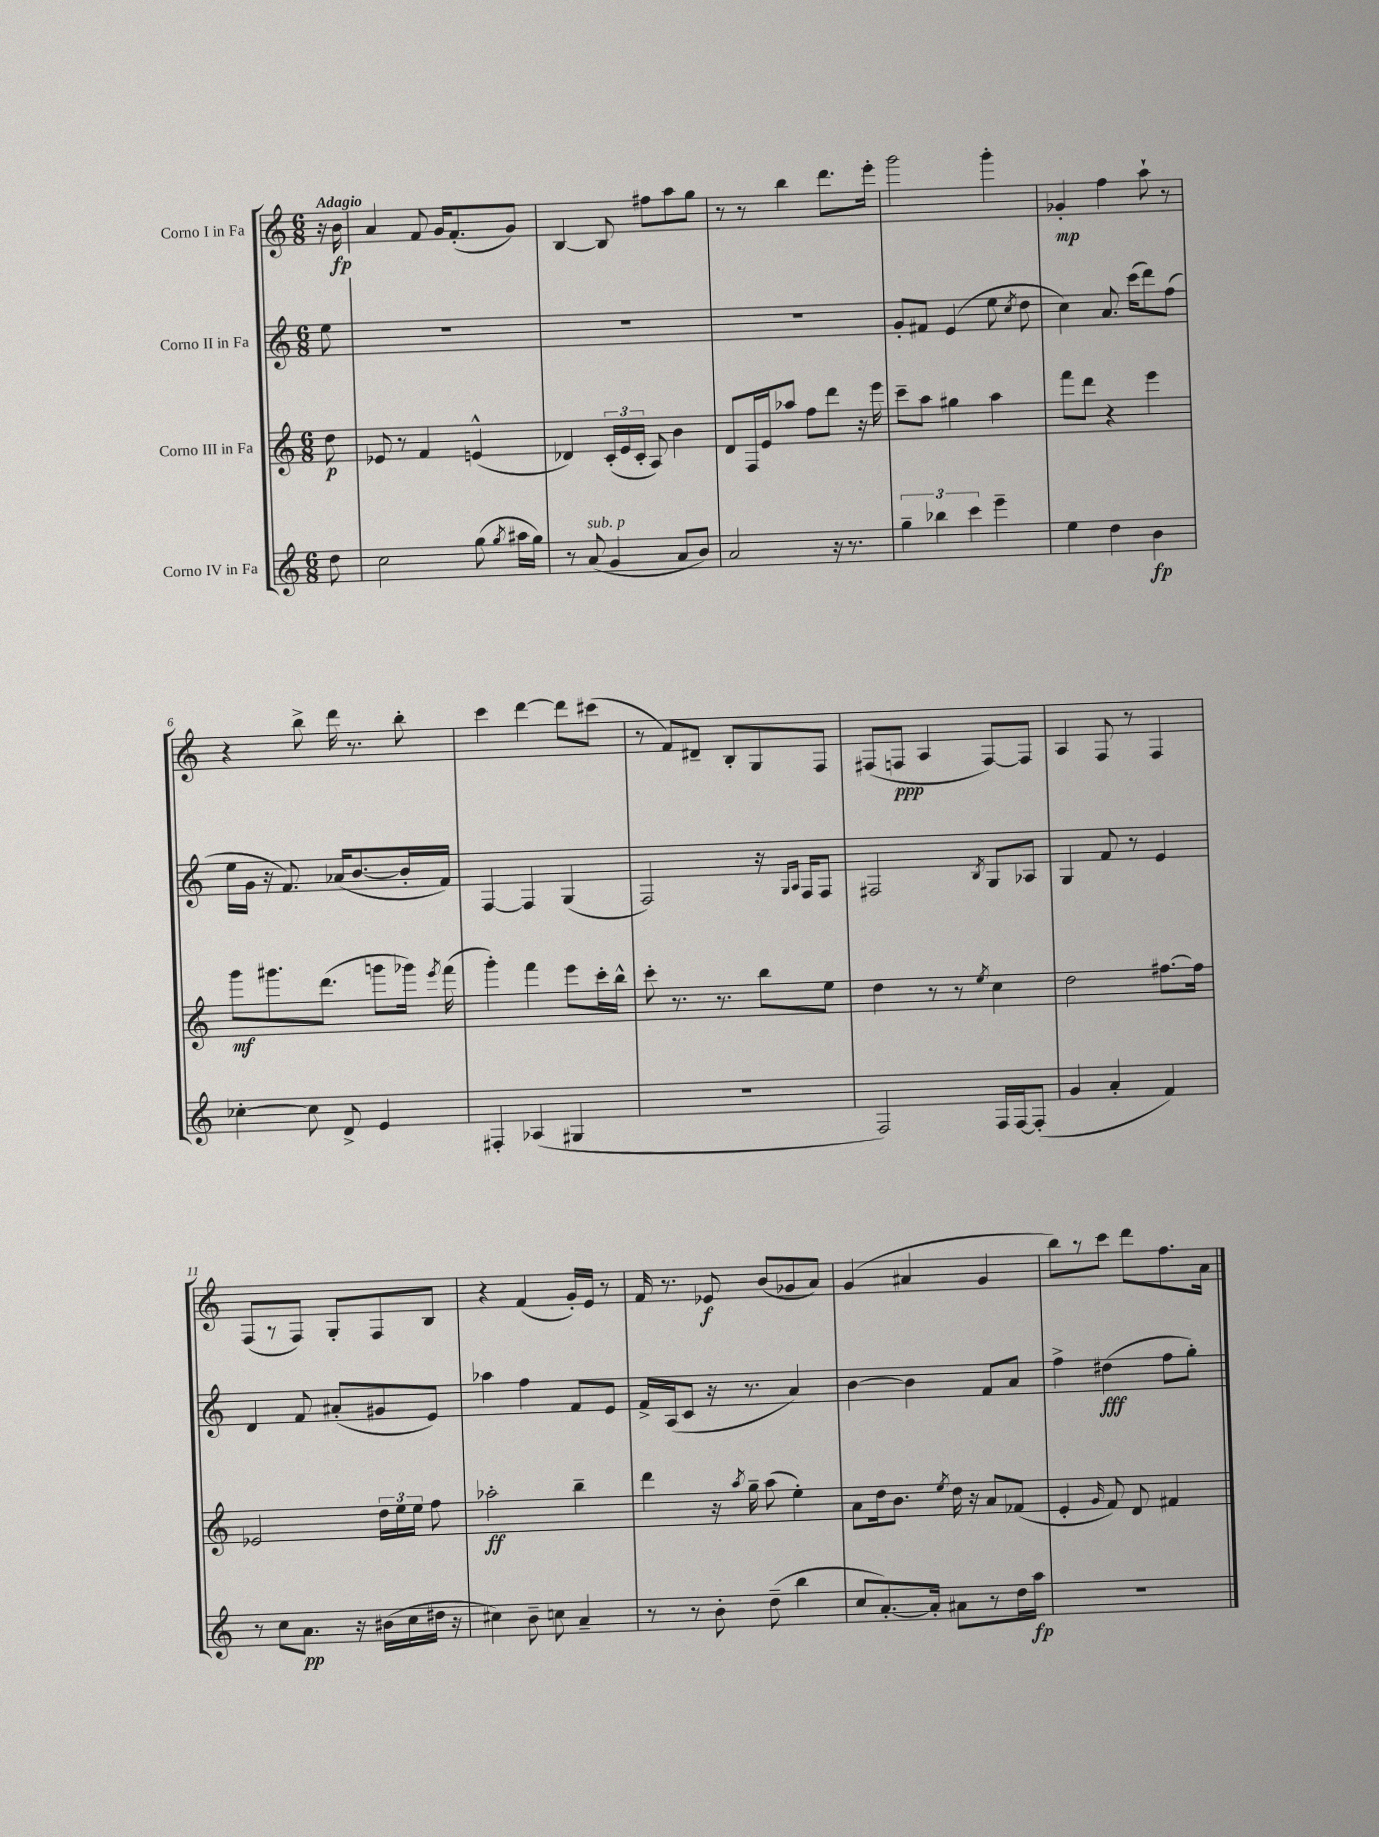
<<
\new StaffGroup <<
\new Staff = "s0" \with { instrumentName = "Corno I in Fa" } {
    \clef treble \key c \major \numericTimeSignature \time 6/8 \partial 8 \tempo "Adagio"
    \autoBeamOff r16 b'16\fp |
    a'4 f'8 g'16[ f'8.-.( g'8]) |
    b4~ b8 fis''8[ a''8 g''8] |
    r8 r8 b''4 d'''8.[ e'''16]-. |
    g'''2 g'''4-. |
    ges'4-.\mp f''4 a''8-! r8 |
    r4 b''8-> d'''16 r8. b''8-. |
    c'''4 d'''4~ d'''8[ cis'''8]( |
    r8 f'8[) dis'8]-- b8[-. g8 f8] |
    fis8[( f8]\ppp a4 f8[~) f8] |
    a4 f8 r8 f4 |
    f8[( r8 f8]) g8[-. f8 b8] |
    r4 f'4( g'16[-.) e'16] r8 |
    f'16 r8. ees'8\f b'8[( ges'8 a'8]) |
    g'4( ais'4 g'4 |
    b''8[) r8 c'''8] d'''8[ f''8. a'16] \bar "|." |
}
\new Staff = "s1" \with { instrumentName = "Corno II in Fa" } {
    \clef treble \key c \major \numericTimeSignature \time 6/8 \partial 8
    \autoBeamOff e''8 |
    R2. |
    R2. |
    R2. |
    g'8[-. fis'8] e'4( e''8 \acciaccatura { c''8 } d''8 |
    c''4) a'8. c'''16[( d'''8) f''8]( |
    e''16[ g'16] r16 f'8.) aes'16[( b'8.~ b'16-. f'16]) |
    f4~ f4 g4( |
    f2) r16 \grace { g16[ a16] } f16[ f8] |
    fis2 \acciaccatura { b8 } g8[ aes8] |
    g4 f'8 r8 e'4 |
    d'4 f'8 ais'8[-.( gis'8 e'8]) |
    aes''4 f''4 f'8[ e'8] |
    f'16[-> a16( c'8] r16 r8. a'4) |
    b'4~ b'4 f'8[ a'8] |
    f''4-> dis''4\fff( f''8[ g''8]-.) \bar "|." |
}
\new Staff = "s2" \with { instrumentName = "Corno III in Fa" } {
    \clef treble \key c \major \numericTimeSignature \time 6/8 \partial 8
    \autoBeamOff d''8\p |
    ees'8 r8 f'4 e'4-^( |
    des'4) \tuplet 3/2 { c'16[-.( e'16 c'16]-. } a8) b'4 |
    d'8[ f16 e'16 aes''8] f''8[ d'''8] r16 e'''16 |
    c'''8[-- a''8] gis''4 a''4 |
    f'''8[ d'''8] r4 e'''4 |
    g'''8[\mf gis'''8. d'''8.]( g'''8[ ges'''16]) \acciaccatura { e'''8 } f'''16( |
    g'''4-.) f'''4 e'''8[ c'''16-. b''16]-^ |
    c'''8-. r8. r8. b''8[ e''8] |
    d''4 r8 r8 \acciaccatura { e''8 } c''4 |
    d''2 fis''8.[~ fis''16] |
    ees'2 \tuplet 3/2 { d''16[ e''16 e''16] } f''8 |
    aes''2-.\ff b''4-- |
    d'''4 r16 \acciaccatura { a''8 } g''16-- a''8( e''4-.) |
    a'8[ d''16 b'8.] \acciaccatura { e''8 } d''16 r16 a'8[ fes'8]( |
    e'4-. \grace { g'16 } f'8) d'8 fis'4 \bar "|." |
}
\new Staff = "s3" \with { instrumentName = "Corno IV in Fa" } {
    \clef treble \key c \major \numericTimeSignature \time 6/8 \partial 8
    \autoBeamOff d''8 |
    c''2 g''8( \acciaccatura { g''8 } ais''16[ g''16]) |
    r8 a'8^\markup { \italic "sub. p" }( g'4 a'8[ b'8]) |
    a'2 r16 r8. |
    \tuplet 3/2 { g''4-- bes''4 c'''4 } e'''4-- |
    e''4 d''4 b'4\fp |
    ces''4~-. ces''8 d'8-> e'4 |
    fis4-. aes4( gis4 |
    R2. |
    f2) f16[ f16~ f8]-.( |
    g'4 a'4-. f'4) |
    r8 c''8[ a'8.]\pp r16 bis'16[( c''16 dis''16] r16 |
    cis''4) b'8-- c''8 a'4-- |
    r8 r8 b'8-. d''8--( b''4 |
    c''8[ a'8.~-.) a'16]-. ais'8[ r8 d''16 a''16]\fp |
    R2. \bar "|." |
}
>>
>>
